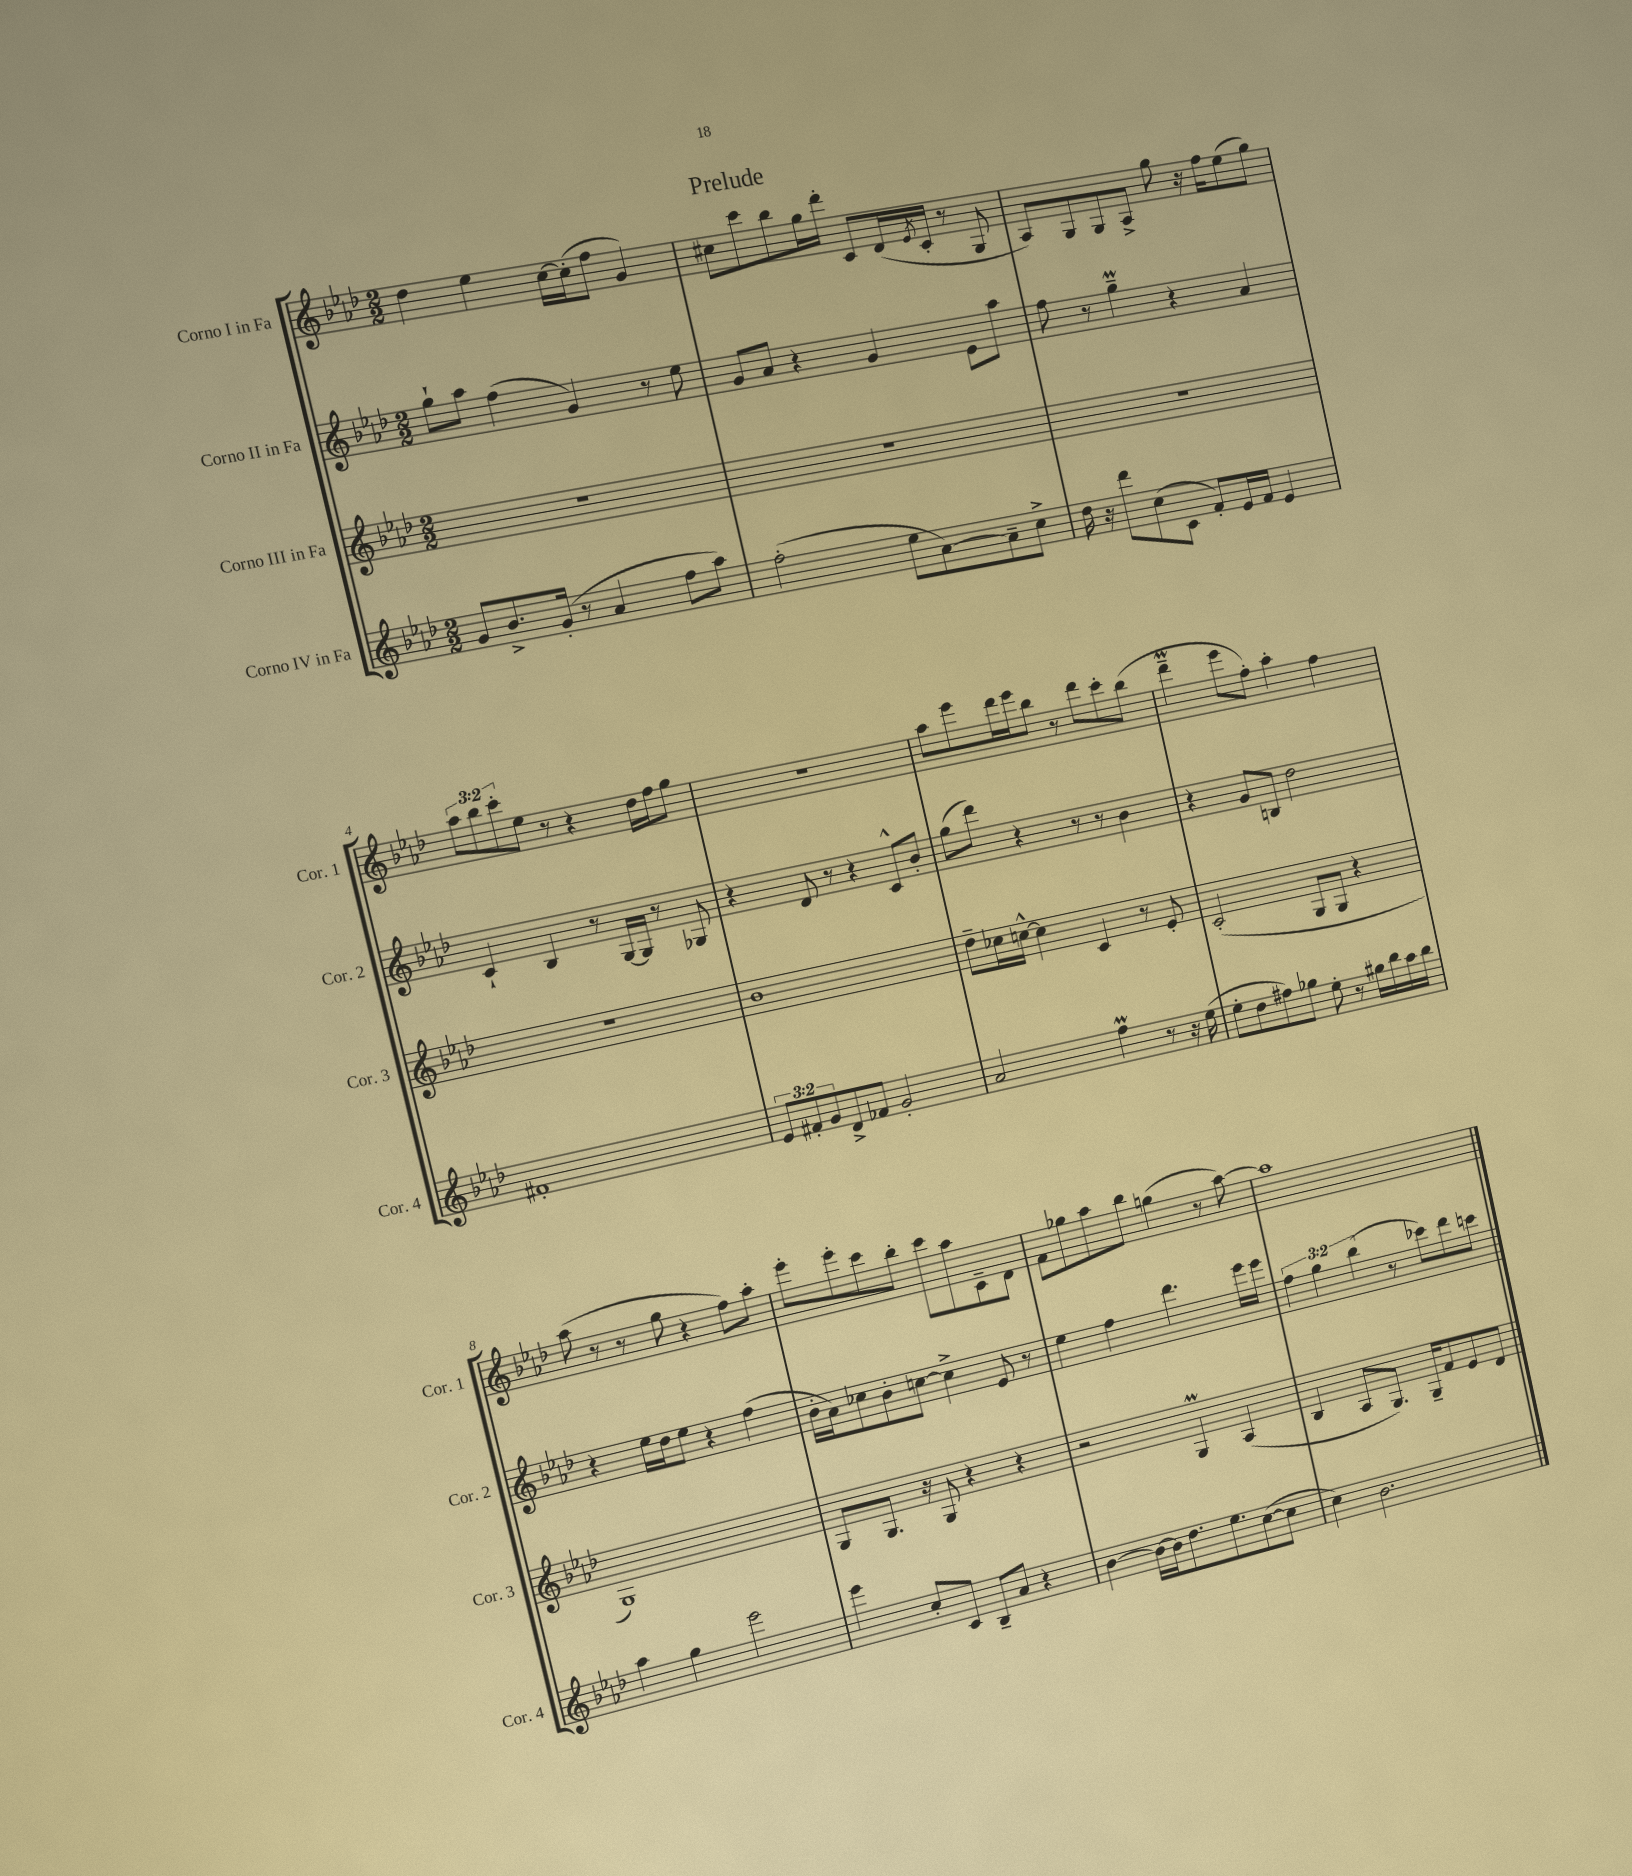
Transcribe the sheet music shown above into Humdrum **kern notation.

**kern	**kern	**kern	**kern
*part4	*part3	*part2	*part1
*staff4	*staff3	*staff2	*staff1
*I"Corno IV in Fa	*I"Corno III in Fa	*I"Corno II in Fa	*I"Corno I in Fa
*I'Cor. 4	*I'Cor. 3	*I'Cor. 2	*I'Cor. 1
*clefG2	*clefG2	*clefG2	*clefG2
*k[b-e-a-d-]	*k[b-e-a-d-]	*k[b-e-a-d-]	*k[b-e-a-d-]
*M2/2	*M2/2	*M2/2	*M2/2
=1	=1	=1	=1
8g/L	1r	8gg`\L	4dd-\
8.b-^/	.	8aa-\J	.
.	.	(4ff\	4ee-\
(16g'/Jk	.	.	.
8r	.	.	.
4a-/	.	4g/)	[16cc\LL
.	.	.	(16cc'\J]
.	.	.	8ff\J
8ff\L	.	8r	4g/)
8aa-\J)	.	8ee-\	.
=2	=2	=2	=2
(2ff'\	1r	8g/L	8cc#X\L
.	.	8a-/J	8ccc\
.	.	4r	8bb-\
.	.	.	16gg\L
.	.	.	16ddd-'\JJ
8ee-\L	.	4g/	8c/L
[8a-\)	.	.	(16d-/L
.	.	.	8qe-/
.	.	.	16c'/JJ
8a-~\]	.	8e-\L	8r
8cc^\J	.	8aa-\J	8G/
=3	=3	=3	=3
16dd-\	1r	8ff\	8A-/L)
16r	.	.	.
8ddd-\L	.	8r	8G/
(8cc\	.	4ggm~\	8G/
8c\J	.	.	8A-^/J
8f'/L)	.	4r	8gg\
16e-/L	.	.	16r
16f/JJ	.	.	16ff\KL
4e-/	.	4a-/	(8ee-\
.	.	.	8gg\J)
!!LO:LB:g=z
=4	=4	=4	=4
1f#X'	1r	4c`/	12aa-\L
.	.	.	12bb-\
.	.	.	12ccc'\
.	.	4B-/	8ee-\J
.	.	.	8r
.	.	8r	4r
.	.	[16G/LL	.
.	.	16G/JJ]	.
.	.	8r	16dd-\LL
.	.	.	16ff\J
.	.	8G-X/	8gg\J
=5	=5	=5	=5
12e-/L	1b-	4r	1r
12f#X'/	.	.	.
12g/	.	.	.
8d-^/	.	8d-/	.
8f-X/J	.	8r	.
2g'/	.	4r	.
.	.	8c^^/L	.
.	.	8b-'/J	.
=6	=6	=6	=6
2a-/	8dd-~\L	(8gg\L	8aa-\L
.	16cc-X\L	8ddd-\J)	8eee-\
.	[16ccn^^\JJ	.	.
.	4cc\]	4r	16ddd-\L
.	.	.	16eee-\J
.	.	.	8bb-\J
4ffM\	4c/	8r	8r
.	.	8r	8ddd-\L
8r	8r	4b-\	8ccc'\
16r	8e-'/	.	(8bb-\J
(16ee-\	.	.	.
=7	=7	=7	=7
8ee-'\L	(2c'/	4r	4ddd-M~\
8dd-\	.	.	.
8ff#X\)	.	8g/L	8eee-\L
8gg-X\J	.	8Bn/J	8ff'\J)
8ee-'\	8G/L	2dd-\	4aa-'\
8r	8G/J	.	.
16gg#X\LL	4r	.	4ff\
16bb-\	.	.	.
16aa-\	.	.	.
16bb-\JJ	.	.	.
!!LO:LB:g=z
=8	=8	=8	=8
4aa-\	1G)	4r	(8aa-\
.	.	.	8r
4gg\	.	16ee-\LL	8r
.	.	16dd-\J	.
.	.	8ee-\J	8gg\
2eee-\	.	4r	4r
.	.	(4ff\	8ff\L)
.	.	.	8aa-'\J
=9	=9	=9	=9
4eee-\	8G/L	16b-'\LL	8eee-'\L
.	.	16a-\J)	.
.	8.G/J	8cc-X\	8eee-'\
8cc'/L	.	8b-'\	8ccc\
.	16r	.	.
8c/J	8G/	[8ccn\J	8bb-'\J
8B-~/L	4r	4cc^\]	8ccc\L
8a-/J	.	.	8aa-\
4r	4r	8e-/	8c~\
.	.	8r	8d-\J
=10	=10	=10	=10
[4b-\	2r	4ee-\	8f\L
.	.	.	8gg-X\
16b-\LL_	.	4ff\	8aa-\
16b-\J]	.	.	.
8.dd-\	.	.	8bb-\J
.	4Gm/	4.ddd-\	(4ggn\
8.ee-\	.	.	.
([8cc\	(4A-/	.	8r
8cc\J]	.	16eee-\LL	[8aa-\)
.	.	16eee-\JJ	.
=11	=11	=11	=11
4cc\)	4B-/	6ff\	1aa-]
.	.	6gg\	.
2.b-\	8A-/L	.	.
.	.	(6bb-\	.
.	8.G/J)	.	.
.	.	8r	.
.	16G~/KL	.	.
.	8f/	8ccc-X\L)	.
.	8e-/	8ddd-\	.
.	8d-/J	8cccn\J	.
==	==	==	==
*-	*-	*-	*-
